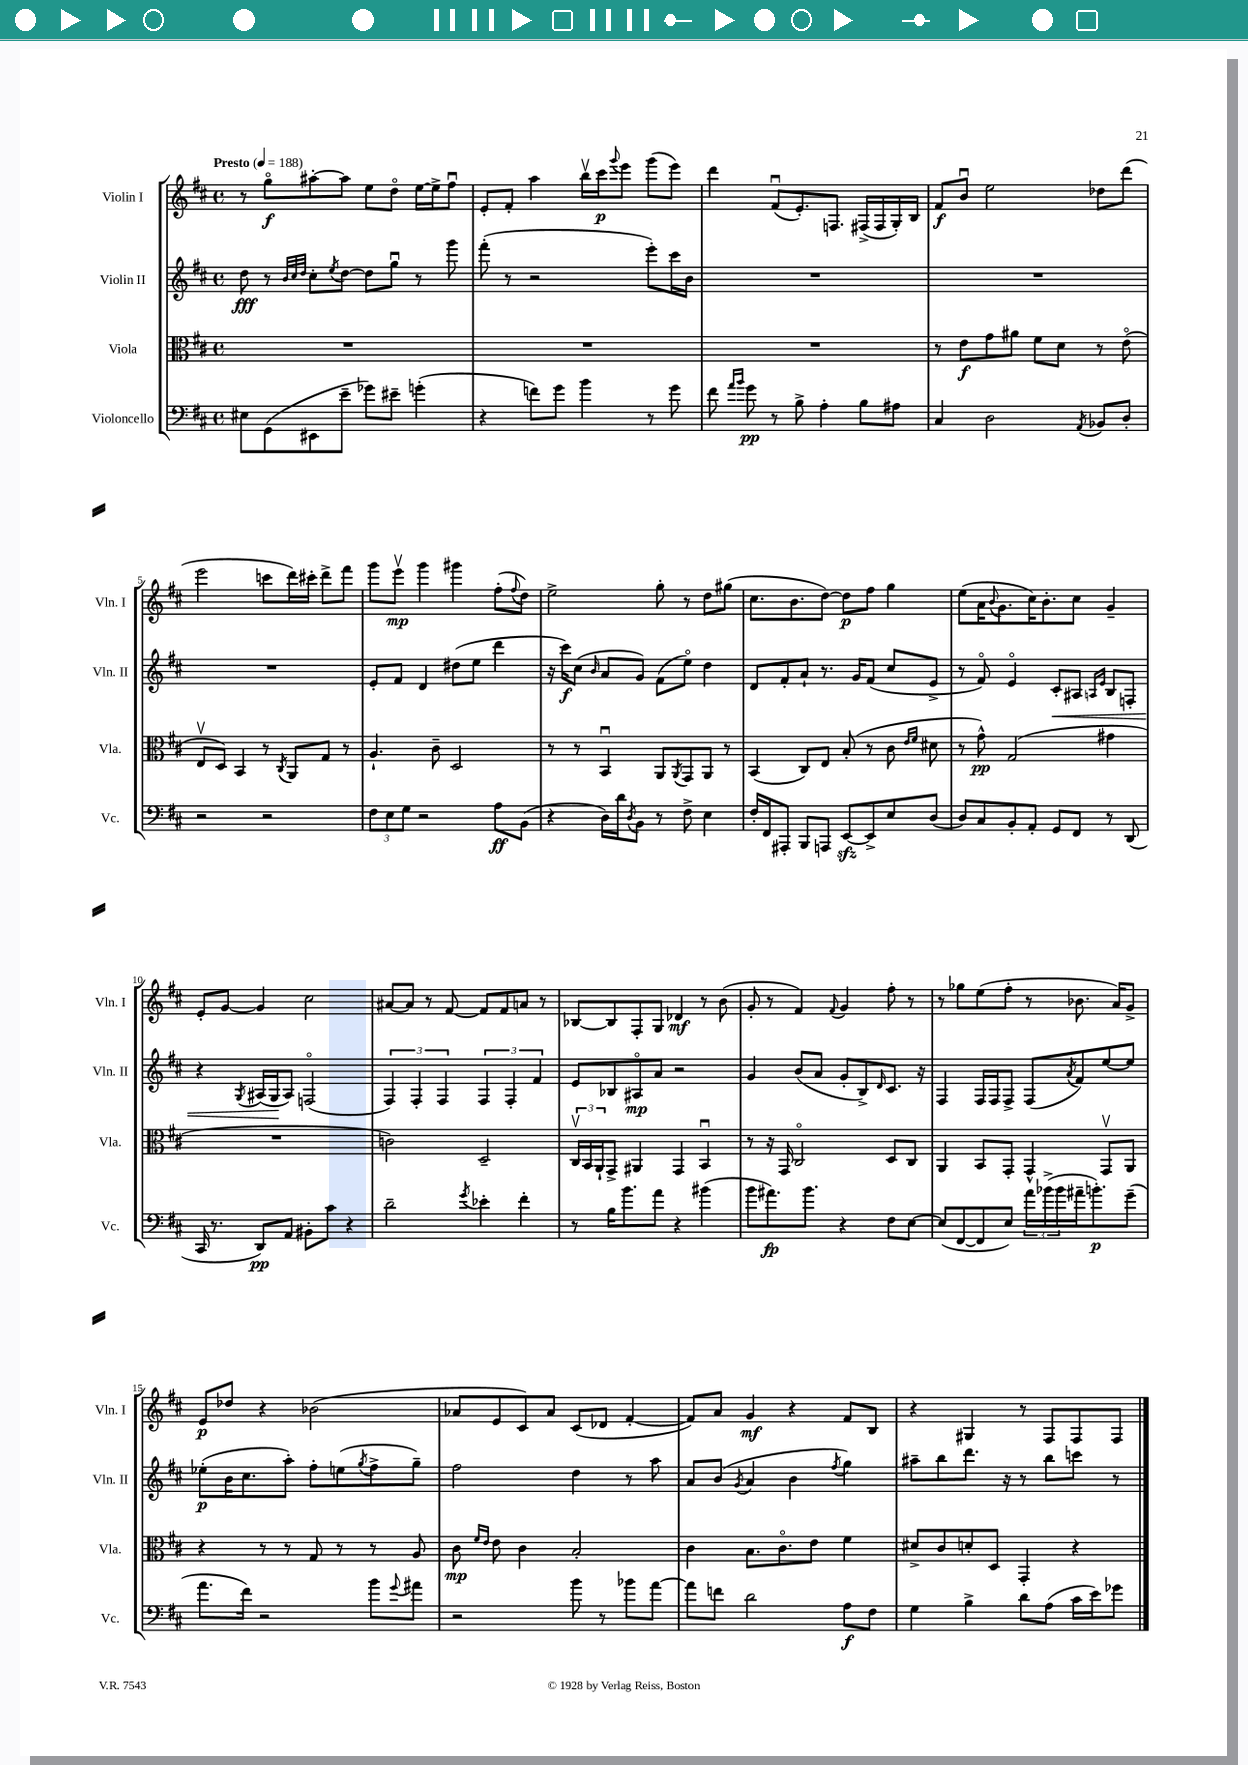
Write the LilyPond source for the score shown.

<<
\new StaffGroup <<
\new Staff = "s0" \with { instrumentName = "Violin I" shortInstrumentName = "Vln. I" } {
    \clef treble \key d \major \defaultTimeSignature \time 4/4 \tempo "Presto" 4 = 188
    r8 g''8\flageolet\f ais''8~-. ais''8 e''8 d''8\flageolet e''16~ e''16-> fis''8\downbow |
    e'8-. fis'8-. a''4 b''16\upbow cis'''16\p \appoggiatura { g'''8 } e'''8 g'''8( e'''8) |
    d'''4 fis'8\downbow( e'8.-.) f8. fis16->( fis16 g16-.) b16 |
    fis'8\f b'8\downbow e''2 des''8 d'''8( |
    e'''2 c'''8 d'''16) cis'''16-. d'''8-> fis'''8 |
    g'''8 e'''8\upbow\mp g'''4 gis'''4 fis''8-.( \appoggiatura { fis''8 } d''8) |
    e''2-> g''8-. r8 d''8 gis''8( |
    cis''8. b'8. d''8~) d''8\p fis''8 g''4 |
    e''8( a'16 \appoggiatura { b'8 } g'8. cis''16) b'8.-. cis''8 g'4-- |
    e'8-. g'8~ g'4 cis''2 |
    ais'8~ ais'8 r8 fis'8~ fis'8 fis'8 a'8 r8 |
    bes8~ bes8 fis8-. g8 des'4\mf r8 b'8( |
    g'8-. r8 fis'4) \appoggiatura { fis'8 } g'4 fis''8-. r8 |
    r8 ges''8 e''8( fis''8-. r8 bes'8. a'16) g'8-> |
    e'8\p des''8 r4 bes'2( |
    aes'8 e'8 cis'8) aes'8 cis'8( des'8 fis'4~-. |
    fis'8) a'8 g'4\mf r4 fis'8 b8 |
    r4 gis4 r8 fis8 fis8 fis8 \bar "|." |
}
\new Staff = "s1" \with { instrumentName = "Violin II" shortInstrumentName = "Vln. II" } {
    \clef treble \key d \major \defaultTimeSignature \time 4/4
    d''8\fff r8 \grace { b'32 cis''32 d''32 } cis''8-. \acciaccatura { e''8 } d''8~ d''8 g''8\downbow r8 g'''8 |
    fis'''8-.( r8 r2 e'''8-.) cis'''16 b'16 |
    R1 |
    R1 |
    R1 |
    e'8-. fis'8 d'4 dis''8( e''8 d'''4 |
    r16 cis'''16\f) cis''8( \grace { b'16 } a'8 g'8) fis'8( e''8\flageolet) d''4 |
    d'8 fis'8-. a'8-! r8. g'16 fis'8( cis''8 e'8-> |
    r8 fis'8\flageolet) e'4\flageolet cis'8-.\< ais8 \grace { a16 e'16 } b8 f8-. |
    r4 \acciaccatura { g8 } ais16( g16\! ais8) f2\flageolet( |
    \tuplet 3/2 { fis4) fis4-. fis4 } \tuplet 3/2 { fis4 fis4-. fis'4 } |
    e'8 bes8 ais8\flageolet\mp a'8 r2 |
    g'4 b'8( a'8 g'8-. b8->) \grace { d'16 } cis'8. r16 |
    fis4 fis16 fis16 fis8-> fis8( \acciaccatura { a'8 } fis'8) e''8~ e''8 |
    ees''8-.\p( b'16 cis''8. a''8-.) fis''8-. e''8( \acciaccatura { g''8 } fis''8-> g''8--) |
    fis''2 d''4 r8 a''8 |
    a'8 b'8( \acciaccatura { g'8 } a'4 b'4 \acciaccatura { fis''8 } g''4) |
    ais''8-- b''8 d'''8. r16 r8 b''8 c'''8 r8 \bar "|." |
}
\new Staff = "s2" \with { instrumentName = "Viola" shortInstrumentName = "Vla." } {
    \clef alto \key d \major \defaultTimeSignature \time 4/4
    R1 |
    R1 |
    R1 |
    r8 e'8\f g'8 ais'8 fis'8 d'8 r8 e'8\flageolet( |
    e8\upbow d8) b,4 r8 \acciaccatura { cis8 } a,8 g8 r8 |
    a4.-! cis'8-- d2 |
    r8 r8 b,4\downbow a,8 \acciaccatura { a,8 } g,8 a,8 r8 |
    b,4( cis8) e8 b8-.( r8 cis'8 \grace { e'16 fis'16 } dis'8 |
    r8 g'8-^\pp) g2( gis'4 |
    R1 |
    c'2) d2-- |
    \tuplet 3/2 { cis16\upbow b,16 a,16-! } g,8-> ais,4 g,4 b,4\downbow |
    r8 r16 g,16 cis2\flageolet d8 cis8 |
    a,4 b,8 g,8-. g,4-^ g,8\upbow a,8 |
    r4 r8 r8 g8 r8 r8 a8 |
    cis'8\mp \grace { fis'16 e'16 } e'8 cis'4 b2-. |
    cis'4 b8. cis'8.\flageolet e'8 fis'4 |
    dis'8-> cis'8 d'8-. d8 g,4-. r4 \bar "|." |
}
\new Staff = "s3" \with { instrumentName = "Violoncello" shortInstrumentName = "Vc." } {
    \clef bass \key d \major \defaultTimeSignature \time 4/4
    eis8 g,8( eis,8 e'8-- ges'8) eis'8-- g'4-.( |
    r4 f'8) g'8 b'4 r8 g'8 |
    fis'8 \grace { a'16 b'16 } g'8\pp r8 b8-> a4-. b8 ais8 |
    cis4 d2 \acciaccatura { a,8 } bes,8 d8-. |
    r2 r2 |
    \tuplet 3/2 { fis8 e8 g8 } r2 a8\ff b,8( |
    r4 d16) d'16 \acciaccatura { d8 } b,8 r8 fis8-> e4 |
    fis16-. fis,16 ais,,8-. b,,8 a,,8 e,8~\sfz e,8-> e8 d8( |
    d8) cis8 b,8-. a,8-. g,8 fis,8 r8 d,8( |
    cis,16 r8. d,8\pp) a,8 bis,8-. cis'8 r4 |
    d'2-- \acciaccatura { g'8 } ees'4-. fis'4-. |
    r8 b16 b'8. a'8 r4 bis'4( |
    b'8 ais'8.\fp) b'8. r4 fis8 e8~ |
    e8( fis,8~ fis,8 e8) \tuplet 3/2 { a'16 bes'16->( bes'16 } ais'16-- b'8.-.\p) g'8--( |
    a'8. fis'16) r2 b'8 \appoggiatura { g'8 } ais'8 |
    r2 b'8 r8 bes'8 a'8~ |
    a'8 f'8 d'2 a8\f fis8 |
    g4 b4-> d'8 a8( cis'16 e'16) ges'8 \bar "|." |
}
>>
>>
